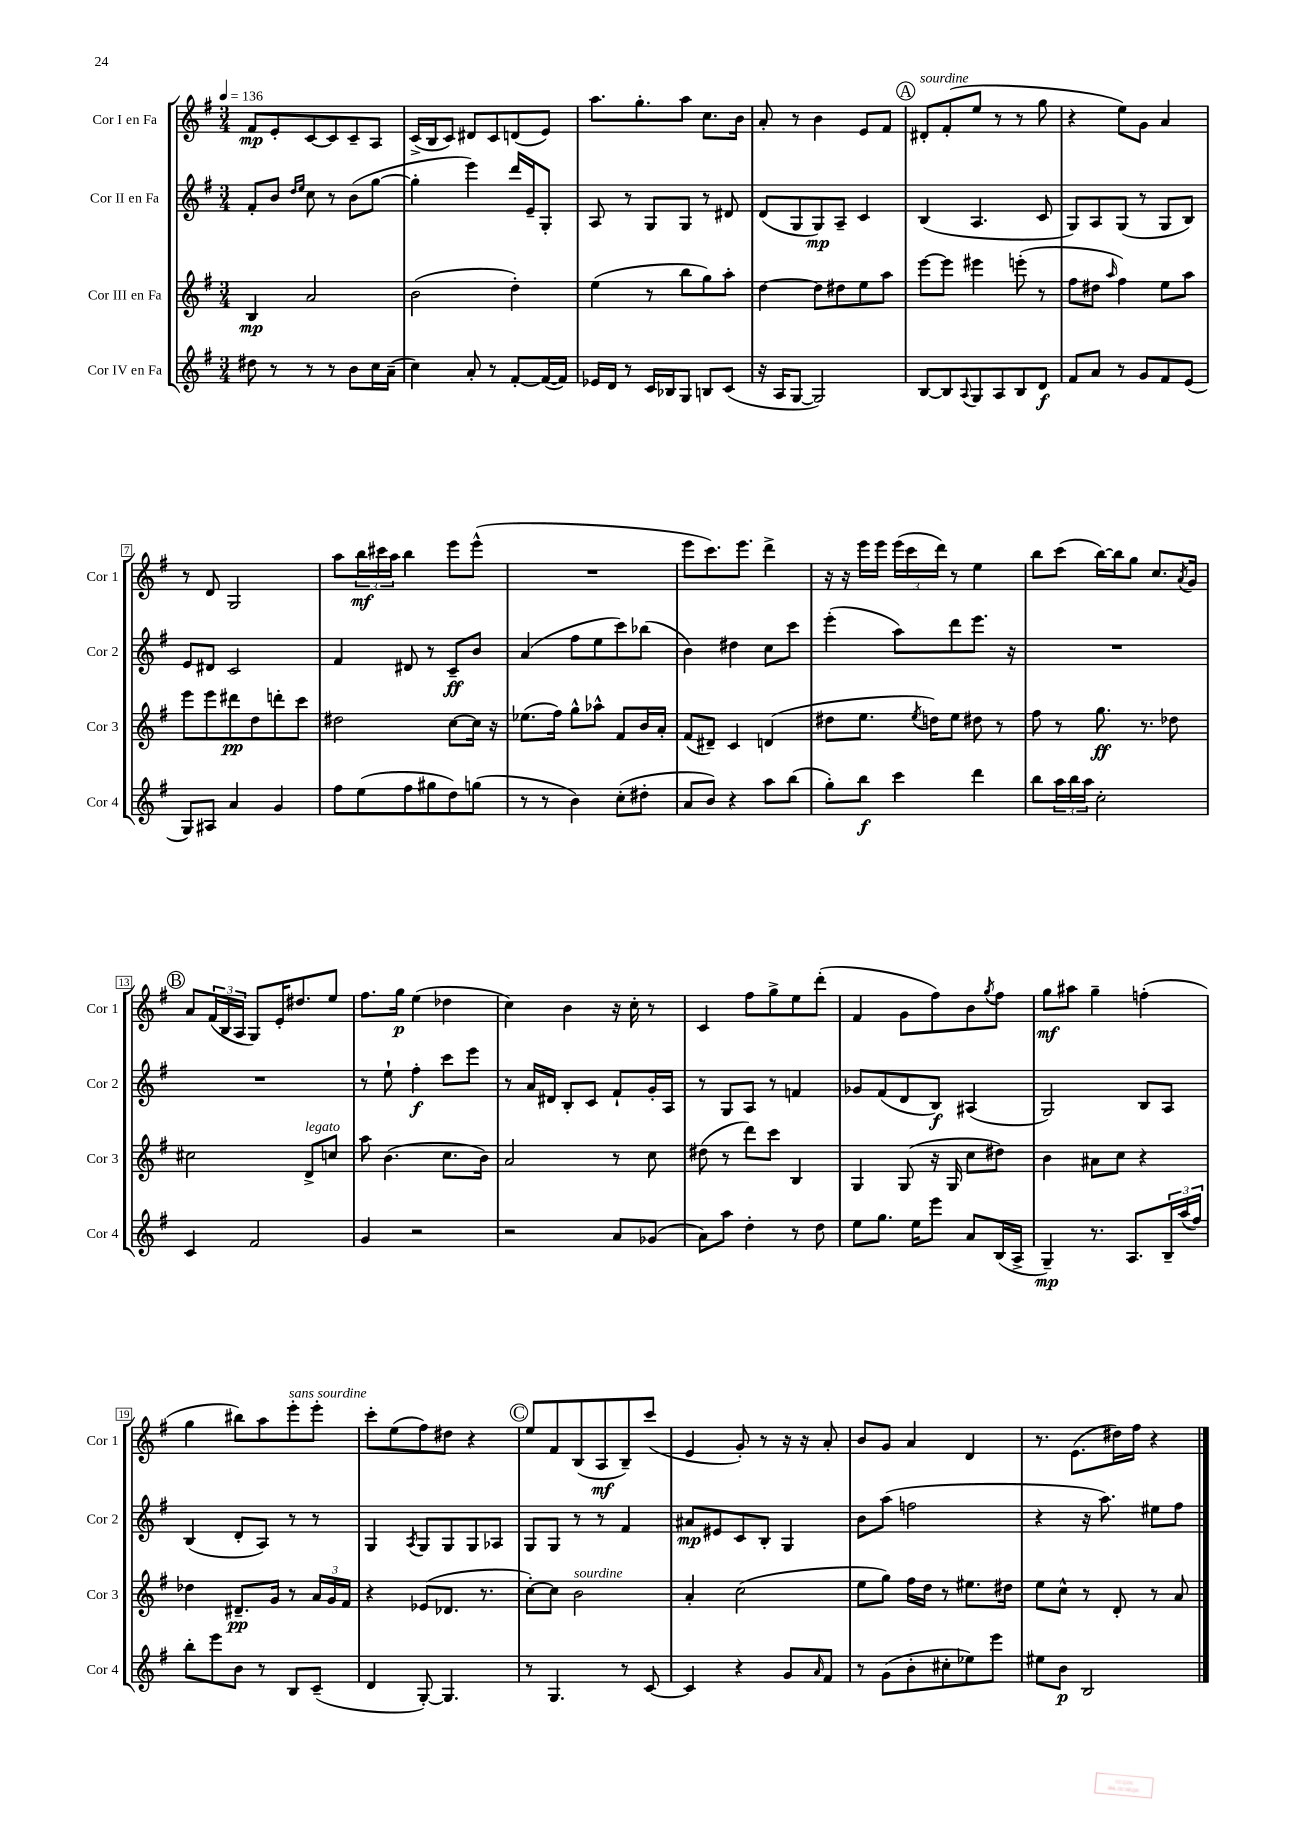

**kern	**dynam	**kern	**dynam	**kern	**dynam	**kern	**dynam
*part4	*part4	*part3	*part3	*part2	*part2	*part1	*part1
*staff4	*staff4	*staff3	*staff3	*staff2	*staff2	*staff1	*staff1
*I"Cor IV en Fa	*	*I"Cor III en Fa	*	*I"Cor II en Fa	*	*I"Cor I en Fa	*
*I'Cor 4	*	*I'Cor 3	*	*I'Cor 2	*	*I'Cor 1	*
*clefG2	*	*clefG2	*	*clefG2	*	*clefG2	*
*k[f#]	*	*k[f#]	*	*k[f#]	*	*k[f#]	*
*M3/4	*	*M3/4	*	*M3/4	*	*M3/4	*
*MM136	*	*MM136	*	*MM136	*	*MM136	*
=1	=1	=1	=1	=1	=1	=1	=1
8dd#X\	.	4B/	mp	8f#'/L	.	8f#/L	mp
8r	.	.	.	8b/J	.	8e'/	.
.	.	.	.	16qqdd/LL	.	.	.
.	.	.	.	16qqee/JJ	.	.	.
8r	.	2a/	.	8cc\	.	[8c/	.
8r	.	.	.	8r	.	8c/]	.
8b\L	.	.	.	(8b\L	.	8c~/	.
16cc\L	.	.	.	[8gg\J	.	8A/J	.
(16a~\JJ	.	.	.	.	.	.	.
=2	=2	=2	=2	=2	=2	=2	=2
4cc\)	.	(2b\	.	4gg'\]	.	(16c^/LL	.
.	.	.	.	.	.	16B/J	.
.	.	.	.	.	.	8c/J)	.
8a'/	.	.	.	4eee\)	.	8d#X/L	.
8r	.	.	.	.	.	8c/	.
[8f#'/L	.	4dd'\)	.	16ddd/LL	.	(8dn/	.
.	.	.	.	16e~/J	.	.	.
(16f#/L_	.	.	.	8G'/J	.	8e/J)	.
16f#/JJ])	.	.	.	.	.	.	.
=3	=3	=3	=3	=3	=3	=3	=3
16e-X/LL	.	(4ee\	.	8A/	.	8.aa\L	.
16d/JJ	.	.	.	.	.	.	.
8r	.	.	.	8r	.	.	.
.	.	.	.	.	.	8.gg'\	.
16c/LL	.	8r	.	8G/L	.	.	.
16B-X/J	.	.	.	.	.	.	.
8G/J	.	8bb\L	.	8G/J	.	8aa\J	.
8Bn/L	.	8gg\)	.	8r	.	8.cc\L	.
(8c/J	.	8aa'\J	.	8d#X/	.	.	.
.	.	.	.	.	.	16b\Jk	.
=4	=4	=4	=4	=4	=4	=4	=4
16r	.	[4dd\	.	(8d/L	.	8a'/	.
16A/KL	.	.	.	.	.	.	.
[8G/J	.	.	.	8G/	.	8r	.
2G/])	.	8dd\L]	.	8G/)	mp	4b\	.
.	.	8dd#X\	.	8A~/J	.	.	.
.	.	8ee\	.	4c/	.	8e/L	.
.	.	8aa\J	.	.	.	8f#/J	.
!!LO:REH:place=s1:t=A
=5	=5	=5	=5	=5	=5	=5	=5
!	!	!	!	!	!	!LO:TX:a:i:t=sourdine	!
[8B/L	.	[8eee\L	.	(4B/	.	8d#X'/L	.
8B/]	.	8eee\J]	.	.	.	(8f#'/	.
8qqA/	.	.	.	.	.	.	.
8G/	.	4eee#X\	.	4.A/	.	8ee/J	.
8A/	.	.	.	.	.	8r	.
8B/	.	(8eeen'\	.	.	.	8r	.
8d/J	f	8r	.	8c/	.	8gg\	.
=6	=6	=6	=6	=6	=6	=6	=6
8f#/L	.	8ff#\L	.	8G/L)	.	4r	.
8a/J	.	8dd#X\J	.	8A/	.	.	.
.	.	16qqaa/	.	.	.	.	.
8r	.	4ff#\)	.	(8G/J	.	8ee\L)	.
8g/L	.	.	.	8r	.	8g\J	.
8f#/	.	8ee\L	.	8G/L	.	4a/	.
(8e/J	.	8aa\J	.	8B/J)	.	.	.
!!LO:LB:g=z
=7	=7	=7	=7	=7	=7	=7	=7
8G/L)	.	8eee\L	.	8e/L	.	8r	.
8A#X/J	.	8eee\	.	8d#X/J	.	8d/	.
4a/	.	8ddd#X\	pp	2c/	.	2G/	.
.	.	8dd\	.	.	.	.	.
4g/	.	8dddn'\	.	.	.	.	.
.	.	8ccc\J	.	.	.	.	.
=8	=8	=8	=8	=8	=8	=8	=8
8ff#\L	.	2dd#X\	.	4f#/	.	8aa\L	.
(8ee\	.	.	.	.	.	24bb\L	mf
.	.	.	.	.	.	24ccc#X\	.
.	.	.	.	.	.	24aa\JJ	.
8ff#\	.	.	.	8d#X/	.	4bb\	.
8gg#X\	.	.	.	8r	.	.	.
8dd\)	.	[8cc\L	.	8c~/L	ff	8eee\L	.
(8ggn\J	.	16cc\Jk]	.	8b/J	.	(8eee^^\J	.
.	.	16r	.	.	.	.	.
=9	=9	=9	=9	=9	=9	=9	=9
8r	.	(8.ee-X\L	.	(4a/	.	2.r	.
8r	.	.	.	.	.	.	.
.	.	16ff#\Jk)	.	.	.	.	.
4b\)	.	8gg^^\L	.	8ff#\L	.	.	.
.	.	8aa-X^^\J	.	8ee\	.	.	.
(8cc'\L	.	8f#/L	.	8ccc\)	.	.	.
8dd#X'\J	.	16b/L	.	(8bb-X\J	.	.	.
.	.	16a'/JJ	.	.	.	.	.
=10	=10	=10	=10	=10	=10	=10	=10
8a/L	.	(8f#/L	.	4b\)	.	8eee\L	.
8b/J)	.	8d#X~/J)	.	.	.	8.ccc\)	.
4r	.	4c/	.	4dd#X\	.	.	.
.	.	.	.	.	.	8.eee\J	.
8aa\L	.	(4dn/	.	8cc\L	.	4ddd^\	.
(8bb\J	.	.	.	8ccc\J	.	.	.
=11	=11	=11	=11	=11	=11	=11	=11
8gg'\L)	.	8dd#X\L	.	(4eee'\	.	16r	.
.	.	.	.	.	.	16r	.
8bb\J	f	8.ee\J	.	.	.	16eee\LL	.
.	.	.	.	.	.	16eee\JJ	.
4ccc\	.	.	.	8aa\L)	.	(24eee\LL	.
.	.	.	.	.	.	24ccc\	.
.	.	8qee/	.	.	.	.	.
.	.	16ddn\KL)	.	.	.	.	.
.	.	.	.	.	.	24ddd\JJ)	.
.	.	8ee\J	.	8ddd\	.	8r	.
4ddd\	.	8dd#X\	.	8.eee\J	.	4ee\	.
.	.	8r	.	.	.	.	.
.	.	.	.	16r	.	.	.
=12	=12	=12	=12	=12	=12	=12	=12
8bb\L	.	8ff#\	.	2.r	.	8bb\L	.
24aa\L	.	8r	.	.	.	(8ccc\J	.
24bb\	.	.	.	.	.	.	.
24aa\JJ	.	.	.	.	.	.	.
2cc'\	.	8.gg\	ff	.	.	[16bb\LL)	.
.	.	.	.	.	.	16bb\J]	.
.	.	.	.	.	.	8gg\J	.
.	.	8.r	.	.	.	.	.
.	.	.	.	.	.	8.cc/L	.
.	.	8dd-X\	.	.	.	.	.
.	.	.	.	.	.	8qa/	.
.	.	.	.	.	.	16g/Jk	.
!!LO:LB:g=z
!!LO:REH:place=s1:t=B
=13	=13	=13	=13	=13	=13	=13	=13
4c/	.	2cc#X\	.	2.r	.	8a/L	.
.	.	.	.	.	.	(24f#/L	.
.	.	.	.	.	.	24B/	.
.	.	.	.	.	.	24A/JJ	.
2f#/	.	.	.	.	.	8G/L)	.
.	.	.	.	.	.	16e'/K	.
.	.	.	.	.	.	8.dd#X/	.
!	!	!LO:TX:a:i:t=legato	!	!	!	!	!
.	.	8d^/L	.	.	.	.	.
.	.	8ccn/J	.	.	.	8ee/J	.
=14	=14	=14	=14	=14	=14	=14	=14
4g/	.	8aa\	.	8r	.	8.ff#\L	.
.	.	(4.b\	.	8ee`\	.	.	.
.	.	.	.	.	.	16gg\Jk	p
2r	.	.	.	4ff#'\	f	(4ee\	.
.	.	8.cc\L	.	8ccc\L	.	4dd-X\	.
.	.	.	.	8eee\J	.	.	.
.	.	16b\Jk)	.	.	.	.	.
=15	=15	=15	=15	=15	=15	=15	=15
2r	.	2a/	.	8r	.	4cc\)	.
.	.	.	.	16a/LL	.	.	.
.	.	.	.	16d#X/JJ	.	.	.
.	.	.	.	8B'/L	.	4b\	.
.	.	.	.	8c/J	.	.	.
8a/L	.	8r	.	8f#`/L	.	16r	.
.	.	.	.	.	.	16cc'\	.
(8g-X/J	.	8cc\	.	16g'/L	.	8r	.
.	.	.	.	16A/JJ	.	.	.
=16	=16	=16	=16	=16	=16	=16	=16
8a\L)	.	(8dd#X\	.	8r	.	4c/	.
8aa\J	.	8r	.	8G/L	.	.	.
4dd'\	.	8ddd\L)	.	8A/J	.	8ff#\L	.
.	.	8ccc\J	.	8r	.	8gg^\	.
8r	.	4B/	.	4fn/	.	8ee\	.
8dd\	.	.	.	.	.	(8ddd'\J	.
=17	=17	=17	=17	=17	=17	=17	=17
8ee\L	.	4G/	.	8g-X/L	.	4f#/	.
8.gg\J	.	.	.	(8f#/	.	.	.
.	.	(8G/	.	8d/	.	8g\L	.
16ee\KL	.	.	.	.	.	.	.
8eee\J	.	16r	.	8B/J)	f	8ff#\)	.
.	.	16G/	.	.	.	.	.
8a/L	.	8cc\L	.	(4A#X/	.	8b\	.
.	.	.	.	.	.	8qgg/	.
(16B/L	.	8dd#X\J)	.	.	.	8ff#\J	.
16A^/JJ	.	.	.	.	.	.	.
=18	=18	=18	=18	=18	=18	=18	=18
4G~/)	mp	4b\	.	2G/)	.	8gg\L	mf
.	.	.	.	.	.	8aa#X\J	.
8.r	.	8a#X\L	.	.	.	4gg~\	.
.	.	8cc\J	.	.	.	.	.
8.A/L	.	.	.	.	.	.	.
.	.	4r	.	8B/L	.	(4ffn'\	.
24B~/L	.	.	.	8A/J	.	.	.
(24aa/	.	.	.	.	.	.	.
24ff#/JJ)	.	.	.	.	.	.	.
!!LO:LB:g=z
=19	=19	=19	=19	=19	=19	=19	=19
8bb'\L	.	4dd-X\	.	(4B/	.	4gg\	.
8eee\	.	.	.	.	.	.	.
8b\J	.	8.d#X~/L	pp	8d'/L	.	8bb#X\L)	.
8r	.	.	.	8A/J)	.	8aa\	.
.	.	16g/Jk	.	.	.	.	.
!	!	!	!	!	!	!LO:TX:a:i:t=sans sourdine	!
8B/L	.	8r	.	8r	.	8eee'\	.
(8c~/J	.	24a/LL	.	8r	.	8eee'\J	.
.	.	24g/	.	.	.	.	.
.	.	24f#/JJ	.	.	.	.	.
=20	=20	=20	=20	=20	=20	=20	=20
4d/	.	4r	.	4G/	.	8ccc'\L	.
.	.	.	.	.	.	(8ee\	.
.	.	.	.	8qA/	.	.	.
[8G'/)	.	(8e-X/L	.	8G/L	.	8ff#\)	.
4.G/]	.	8.d-X/J	.	8G/	.	8dd#X\J	.
.	.	.	.	8G/	.	4r	.
.	.	8.r	.	.	.	.	.
.	.	.	.	8A-X/J	.	.	.
!!LO:REH:place=s1:t=C
=21	=21	=21	=21	=21	=21	=21	=21
8r	.	[8cc'\L)	.	8G/L	.	8ee/L	.
4.G/	.	8cc\J]	.	8G/J	.	8f#/	.
!	!	!LO:TX:a:i:t=sourdine	!	!	!	!	!
.	.	2b\	.	8r	.	(8B/	.
.	.	.	.	8r	.	8A/	mf
8r	.	.	.	4f#/	.	8B~/)	.
[8c/	.	.	.	.	.	(8ccc/J	.
=22	=22	=22	=22	=22	=22	=22	=22
4c/]	.	4a'/	.	8a#X/L	mp	4e/	.
.	.	.	.	8e#X/	.	.	.
4r	.	(2cc\	.	8c/	.	8g'/)	.
.	.	.	.	8B'/J	.	8r	.
8g/L	.	.	.	4G/	.	16r	.
.	.	.	.	.	.	16r	.
16qqa/	.	.	.	.	.	.	.
8f#/J	.	.	.	.	.	8a'/	.
=23	=23	=23	=23	=23	=23	=23	=23
8r	.	8ee\L	.	8b\L	.	8b/L	.
(8g\L	.	8gg\J)	.	(8aa\J	.	8g/J	.
8b'\	.	16ff#\LL	.	2ffn\	.	4a/	.
.	.	16dd\JJ	.	.	.	.	.
8cc#X'\	.	8r	.	.	.	.	.
8ee-X\)	.	8.ee#X\L	.	.	.	4d/	.
8eee\J	.	.	.	.	.	.	.
.	.	16dd#X\Jk	.	.	.	.	.
=24	=24	=24	=24	=24	=24	=24	=24
8ee#X\L	.	8ee\L	.	4r	.	8.r	.
8b\J	p	8cc^^\J	.	.	.	.	.
.	.	.	.	.	.	(8.e\L	.
2B/	.	8r	.	16r	.	.	.
.	.	.	.	8.aa\)	.	.	.
.	.	8d'/	.	.	.	16dd#X\L)	.
.	.	.	.	.	.	16ff#\JJ	.
.	.	8r	.	8ee#X\L	.	4r	.
.	.	8a/	.	8ff#\J	.	.	.
==	==	==	==	==	==	==	==
*-	*-	*-	*-	*-	*-	*-	*-
